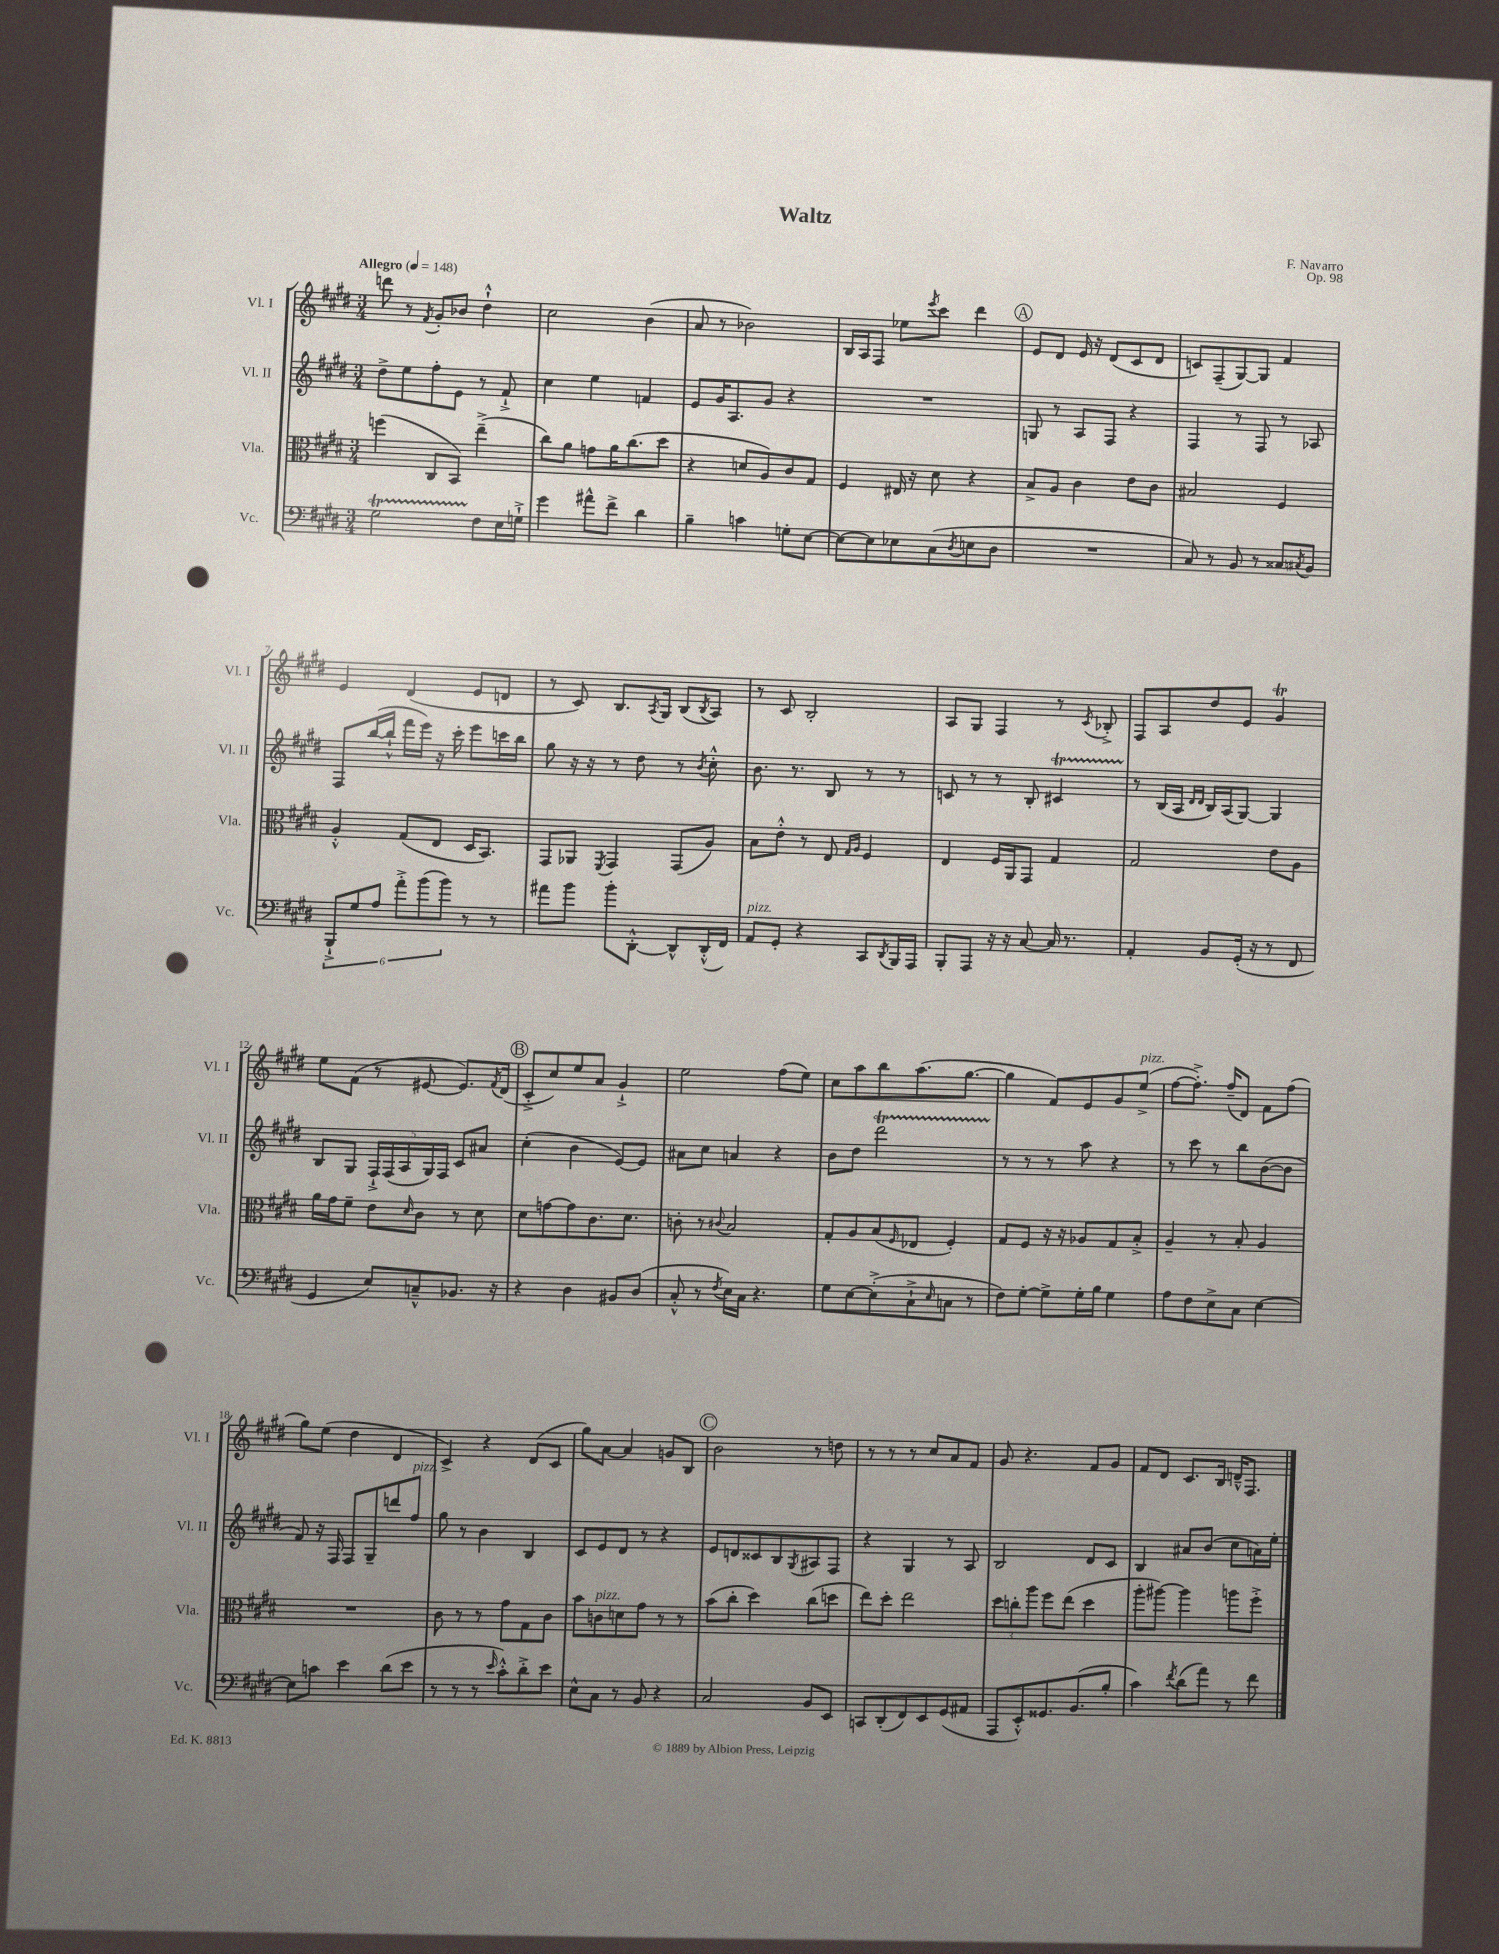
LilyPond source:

\header { title = "Waltz" composer = "F. Navarro" opus = "Op. 98" }
<<
\new StaffGroup <<
\new Staff = "s0" \with { instrumentName = "Vl. I" shortInstrumentName = "Vl. I" } {
    \clef treble \key e \major \numericTimeSignature \time 3/4 \tempo "Allegro" 4 = 148
    d'''8 r8 \acciaccatura { fis'8 } gis'8-. bes'8 dis''4-!-^ |
    cis''2 b'4( |
    a'8 r8 bes'2) |
    b16 a16 fis8 ees''8 \acciaccatura { e'''8 } cis'''8 dis'''4 |
    \mark \markup { \circle "A" } e'8 dis'8 e'16 r16 dis'8( cis'8 dis'8 |
    c'8) fis8--( gis8~) gis8 fis'4 |
    e'4 dis'4( e'8 d'8 |
    r8 cis'8) b8. \acciaccatura { a8 } gis16 b8( \acciaccatura { b8 } a8) |
    r8 cis'8 b2-. |
    a8 gis8 fis4 r8 \acciaccatura { cis'8 } bes8-.-> |
    fis8 a8 dis''8 e'8 gis'4\trill |
    e''8 fis'8( r8 eis'8~ eis'8.) \acciaccatura { fis'8 } dis'16( |
    \mark \markup { \circle "B" } cis'8-.-> cis''8) e''8 a'8 gis'4-!-> |
    e''2 fis''8( e''8) |
    cis''8 a''8 b''8 a''8.( gis''8.~ |
    gis''4 fis'8) e'8 gis'8 e''8->^\markup { \italic "pizz." }( |
    fis''8~ fis''8.-.->) fis''16--( dis'8) fis'8 fis''8( |
    gis''8) e''8( dis''4 dis'4 |
    cis'4->) r4 dis'8( cis'8 |
    gis''8) a'8~ a'4 g'8 b8 |
    \mark \markup { \circle "C" } b'2 r8 d''8 |
    r8 r8 r8 cis''8 a'8 fis'8 |
    gis'8 r4. fis'8 gis'8 |
    fis'8 dis'8 cis'8. b16 d'16---^ fis8. \bar "|." |
}
\new Staff = "s1" \with { instrumentName = "Vl. II" shortInstrumentName = "Vl. II" } {
    \clef treble \key e \major \numericTimeSignature \time 3/4
    dis''8-> e''8 fis''8-. e'8 r8 fis'8-!-> |
    cis''4 e''4 f'4 |
    e'8 gis'16 a8. gis'8 r4 |
    R2. |
    \mark \markup { \circle "A" } g8 r8 a8 fis8 r4 |
    fis4 r8 fis8 r8 aes8 |
    fis8 b''16~( b''16-!-^ fis'''16 e'''16) r16 cis'''16-. e'''8 c'''16 b''16 |
    gis''8 r16 r16 r8 dis''8 r8 \acciaccatura { b'8 } cis''8-.-^ |
    b'8. r8. b8 r8 r8 |
    c'8 r8 r8 b8-. cis'4\startTrillSpan |
    r8\stopTrillSpan b16( a16 \grace { dis'16 dis'16 } b16) a16( gis8~) gis4 |
    b8 gis8 \tuplet 5/4 { fis16-!-> fis16( a16 gis16) fis16 } cis'8 ais'8 |
    \mark \markup { \circle "B" } cis''4-.( b'4 e'8~) e'8 |
    ais'8 cis''8 a'4 r4 |
    b'8 dis''8 dis'''2\startTrillSpan |
    r8\stopTrillSpan r8 r8 a''8 r4 |
    r8 cis'''8 r8 b''8 b'8~( b'8 |
    fis'8) r16 fis16 fis8 gis8-- d'''8 fis''8^\markup { \italic "pizz." } |
    gis''8 r8 b'4 b4 |
    cis'8 e'8 dis'8 r8 r4 |
    \mark \markup { \circle "C" } e'8 d'8 cisis'8 b8 \acciaccatura { gis8 } ais8 fis8 |
    r4 gis4 r8 a8 |
    b2 dis'8 cis'8 |
    b4 ais'8 b'8( cis''8 a'16) e''16-. \bar "|." |
}
\new Staff = "s2" \with { instrumentName = "Vla." shortInstrumentName = "Vla." } {
    \clef alto \key e \major \numericTimeSignature \time 3/4
    f''4( cis8 b,8) e''4--->( |
    cis''8) a'8 g'8 a'16 cis''8.( dis''8 |
    r4 d'8 a8) cis'8 gis8 |
    fis4 eis16 r16 dis'8 r4 |
    \mark \markup { \circle "A" } b8-> a8 cis'4 e'8 cis'8 |
    bis2 fis4 |
    a4-.-^ gis8( e8 dis16 b,8.) |
    gis,8 aes,8 \acciaccatura { fis,8 } gis,4 gis,8( a8) |
    b8 e'8-.-^ r8 e8 \grace { gis16 a16 } fis4 |
    e4 fis16 a,16 gis,8 gis4 |
    gis2 e'8 a8 |
    a'16 gis'16 fis'8-- e'8 \grace { dis'16 } cis'8 r8 dis'8 |
    \mark \markup { \circle "B" } dis'8 g'8~ g'8 cis'8. dis'8. |
    c'8-. r8 \appoggiatura { cis'8 } b2 |
    gis8-. a8 b8( \grace { fis16 } ees8 fis4-.) |
    gis8 fis8 r16 r16 aes8 gis8 b8-.-> |
    a4-- r8 b8-. a4 |
    R2. |
    cis'8 r8 r8 gis'8 gis8 cis'8 |
    b'8 c'8^\markup { \italic "pizz." } d'8 gis'8 r8 r8 |
    \mark \markup { \circle "C" } b'8( cis''8-. dis''4) cis''8( d''8 |
    e''8) dis''8-. e''2 |
    \tuplet 3/2 { dis''8 c''8-. a''8 } fis''8 e''8( dis''4 |
    a''8-. ais''8~) ais''4 a''8 fis''8-.-> \bar "|." |
}
\new Staff = "s3" \with { instrumentName = "Vc." shortInstrumentName = "Vc." } {
    \clef bass \key e \major \numericTimeSignature \time 3/4
    gis2\startTrillSpan fis8\stopTrillSpan e16 g16-!-> |
    gis'4 ais'8-^ fis'8-> dis'4 |
    b4-- c'4 g8-. e8~ |
    e8~ e8 ees8 cis8( \acciaccatura { dis8 } e8 dis8 |
    \mark \markup { \circle "A" } R2. |
    cis8) r8 b,8 r8 cisis8 \acciaccatura { cis8 } b,8 |
    \tuplet 6/4 { b,,8-!-> gis8 a8 a'8-.-> b'8( b'8) } r8 r8 |
    ais'8 b'8 b'8-. dis,8~-.-^ dis,8-^ dis,16-.-^( fis,16) |
    a,8^\markup { \italic "pizz." } gis,8-. r4 cis,8 \acciaccatura { dis,8 } b,,16 a,,16 |
    b,,8-. a,,8 r16 r16 cis8~ cis16 r8. |
    a,4-. b,8 gis,16-.( r16 r8 fis,8 |
    gis,4 e8) c8---^ bes,8. r16 |
    \mark \markup { \circle "B" } r4 dis4 bis,8 dis8( |
    cis8-.-^ r8 \acciaccatura { fis8 } e16) cis16 r4. |
    gis8 e8~ e8-.->( cis8-!-> \grace { e16 } c8 r8 |
    fis8) gis8~-. gis8-> gis16-. b16 gis4 |
    a8 fis8 e8-> cis8 e4~ |
    e8 c'8 e'4 dis'8( e'8 |
    r8 r8 r8 \grace { e'16 } cis'8-.-^) dis'8-.-> e'8 |
    e8-^ cis8 r8 b,8 r4 |
    \mark \markup { \circle "C" } cis2 b,8 e,8 |
    c,8 dis,8-.( fis,8) e,8 gis,8( ais,8 |
    a,,8 e,8-.-^) gisis,8. b,8.( b8-. |
    cis'4) \acciaccatura { fis'8 } dis'8( a'8) r8 fis'8 \bar "|." |
}
>>
>>
